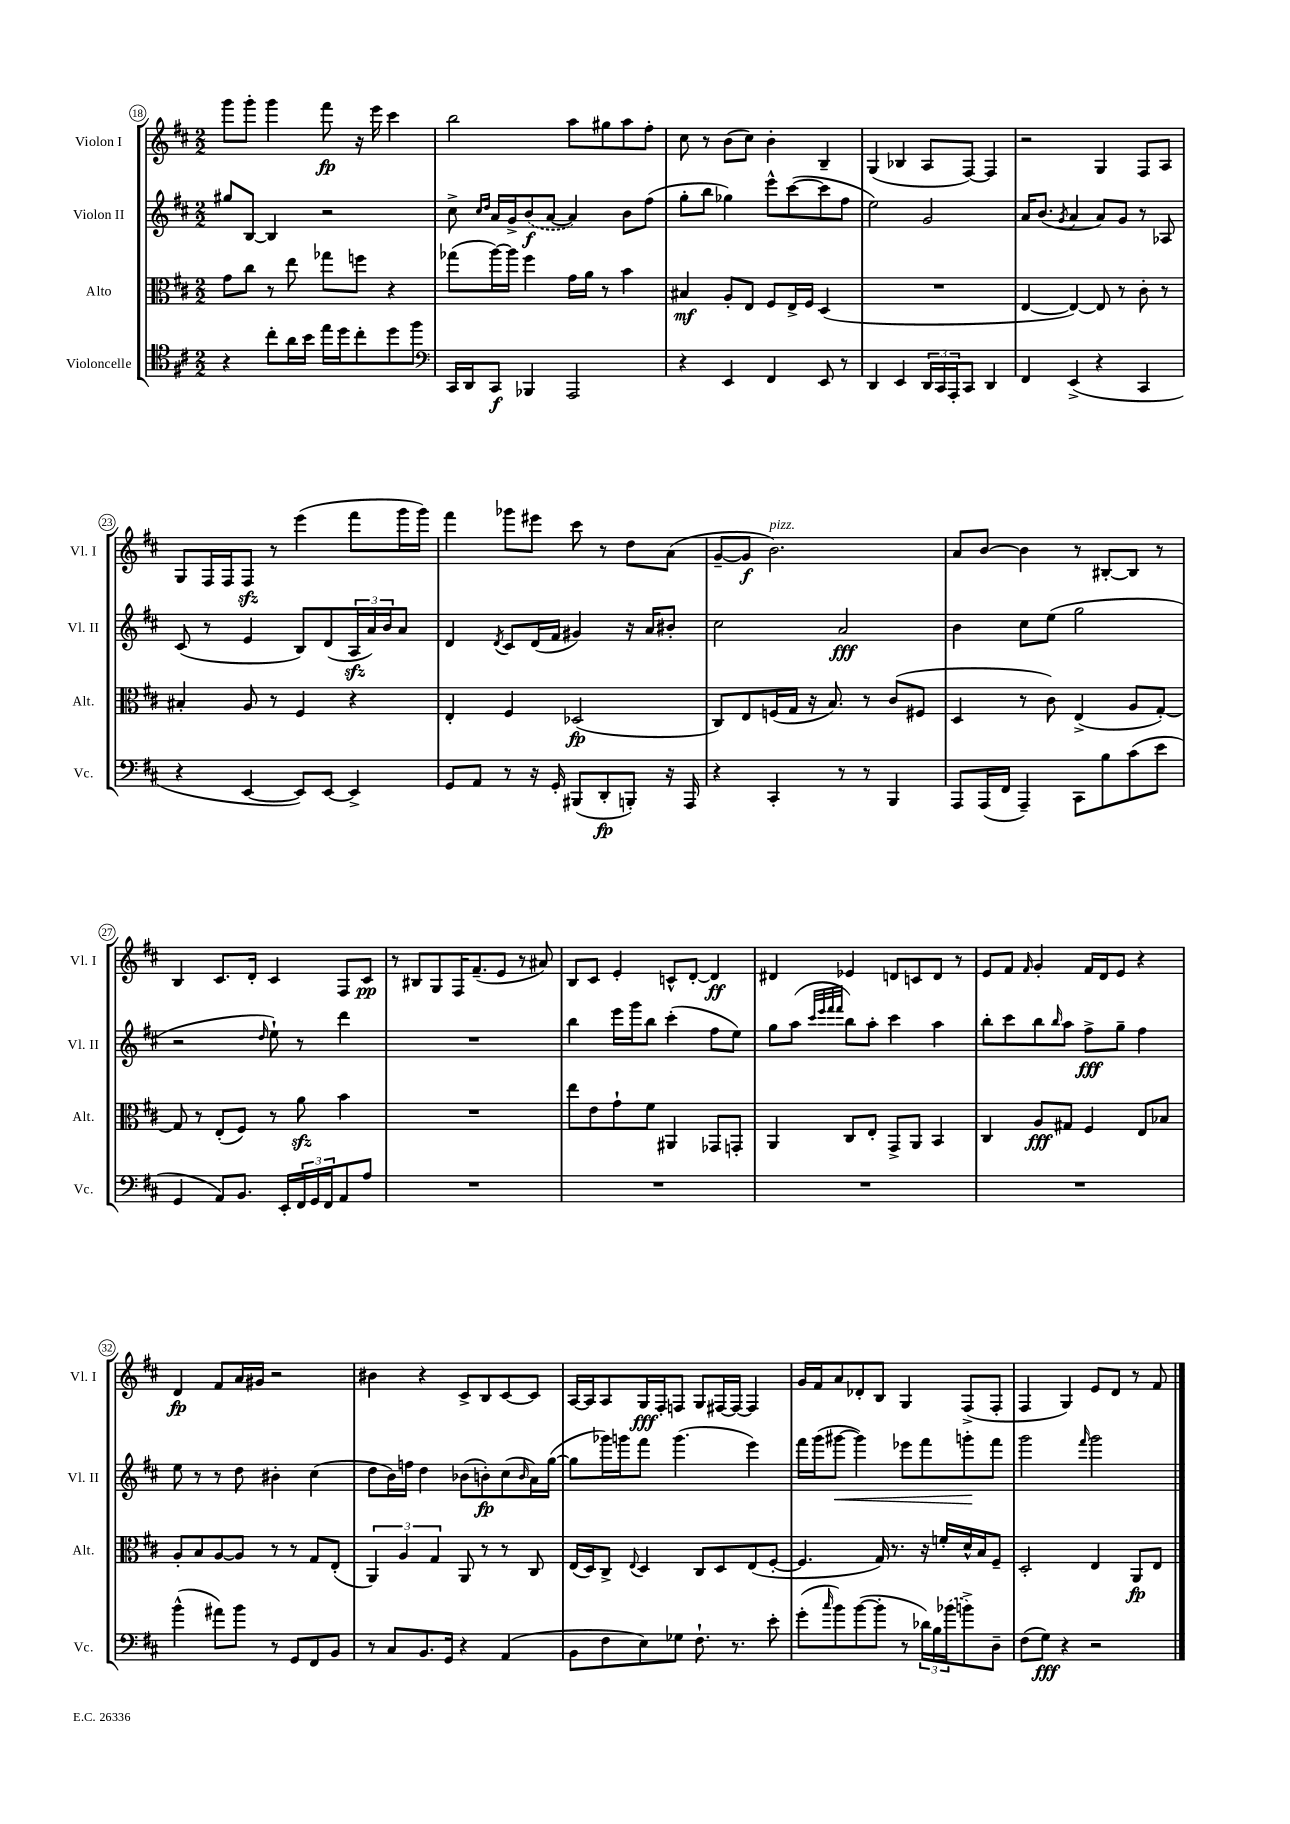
<<
\new StaffGroup <<
\new Staff = "s0" \with { instrumentName = "Violon I" shortInstrumentName = "Vl. I" } {
    \clef treble \key d \major \numericTimeSignature \time 2/2
    g'''8 g'''8-. g'''4 fis'''8\fp r16 e'''16 cis'''4 |
    b''2 a''8 gis''8 a''8 fis''8-. |
    cis''8 r8 b'8( cis''8) b'4-. b4-- |
    g4( bes4 a8 fis8~) fis4 |
    r2 g4 fis8 a8 |
    g8 fis16 fis16 fis8\sfz r8 e'''4( fis'''8 g'''16 g'''16) |
    fis'''4 ges'''8 eis'''8 cis'''8 r8 d''8 a'8( |
    g'8~-- g'8\f b'2.^\markup { \italic "pizz." }) |
    a'8 b'8~ b'4 r8 bis8~-. bis8 r8 |
    b4 cis'8. d'16-. cis'4 fis8 cis'8\pp |
    r8 bis8 g8 fis16 fis'8.--( e'8 r8 ais'8) |
    b8 cis'8 e'4-. c'8-^ d'8~-. d'4\ff |
    dis'4 ees'4 d'8 c'8 d'8 r8 |
    e'8 fis'8 \grace { fis'16 } g'4-. fis'16 d'16 e'8 r4 |
    d'4\fp fis'8 a'16 gis'16 r2 |
    bis'4 r4 cis'8-> b8 cis'8~ cis'8 |
    a16~ a16 a8 g16\fff fis16-. f8 g8 fis16~ fis16~ fis4 |
    g'16 fis'16 a'8 des'8-. b8 g4 fis8->( fis8-. |
    fis4 g4) e'8 d'8 r8 fis'8 \bar "|." |
}
\new Staff = "s1" \with { instrumentName = "Violon II" shortInstrumentName = "Vl. II" } {
    \clef treble \key d \major \numericTimeSignature \time 2/2
    gis''8 b8~ b4 r2 |
    cis''8-> \grace { cis''16 d''16 } a'16 g'16-> \once \slurDashed b'8\f( a'8~ a'4) b'8 fis''8( |
    g''8-. b''8 ges''4) e'''8-^ cis'''8~( cis'''8 fis''8 |
    e''2) g'2 |
    a'16 b'8.( \acciaccatura { g'8 } a'4 a'8) g'8 r8 aes8 |
    cis'8( r8 e'4 b8) d'8( \tuplet 3/2 { a16\sfz a'16) b'16 } a'8 |
    d'4 \acciaccatura { d'8 } cis'8 d'16( fis'16 gis'4) r16 a'16 bis'8-. |
    cis''2 a'2\fff |
    b'4 cis''8 e''8( g''2 |
    r2 \grace { d''16 } e''8-!) r8 d'''4 |
    R1 |
    b''4 e'''16 g'''16 b''8 cis'''4-.( fis''8 e''8) |
    g''8 a''8( \grace { cis'''32 e'''32 fis'''32 fis'''32 } b''8) a''8-. cis'''4 a''4 |
    b''8-. cis'''8 b''8 \grace { b''16 } a''8 fis''8->\fff g''8-- fis''4 |
    e''8 r8 r8 d''8 bis'4-. cis''4( |
    d''8 b'16) f''16 d''4 bes'8( b'8-.\fp) cis''8( \grace { b'16 } a'16) g''16~( |
    g''8 ges'''16) g'''16 fis'''8 g'''4.( e'''4) |
    fis'''16 g'''16( gis'''8~\< gis'''4) ees'''8 fis'''8 g'''8-.\! fis'''8 |
    g'''2 \grace { fis'''16 } g'''2 \bar "|." |
}
\new Staff = "s2" \with { instrumentName = "Alto" shortInstrumentName = "Alt." } {
    \clef alto \key d \major \numericTimeSignature \time 2/2
    g'8 cis''8 r8 e''8 ges''8 f''8 r4 |
    ges''8( a''16~) a''16 fis''4 g'16 a'16 r8 b'4 |
    bis4\mf a8-. e8 fis8 e16-> fis16 d4( |
    R1 |
    e4~ e4~) e8 r8 cis'8-. r8 |
    bis4-. a8 r8 fis4 r4 |
    e4-. fis4 des2\fp( |
    cis8) e8 f16( g16 r16 b8.) r8 cis'8( fis8 |
    d4 r8 cis'8) e4->( a8 g8~-.) |
    g8 r8 e8-.( fis8) r8 a'8\sfz b'4 |
    R1 |
    e''8 e'8 g'8-! fis'8 ais,4 ges,8 g,8-. |
    a,4 cis8 e8-. g,8-> a,8 b,4 |
    cis4 a8\fff gis8 fis4 e8 bes8 |
    a8-. b8 a8~ a8 r8 r8 g8 e8-.( |
    \tuplet 3/2 { a,4) a4 g4 } a,8 r8 r8 cis8 |
    e16( d16) cis8-> \appoggiatura { e8 } d4 cis8 d8 e8( fis8~-. |
    fis4. g16) r8. r16 f'16-. d'16-^ b16 fis8-- |
    d2-. e4 a,8\fp e8 \bar "|." |
}
\new Staff = "s3" \with { instrumentName = "Violoncelle" shortInstrumentName = "Vc." } {
    \clef tenor \key d \major \numericTimeSignature \time 2/2
    r4 cis''8-. a'16 b'16 e''16 d''16 cis''8-. d''8 fis''8 |
    \clef bass cis,16 d,16 cis,8\f bes,,4 a,,2 |
    r4 e,4 fis,4 e,8 r8 |
    d,4 e,4 \tuplet 3/2 { d,16 cis,16 a,,16-. } cis,8 d,4 |
    fis,4 e,4->( r4 cis,4 |
    r4 e,4~ e,8) e,8~ e,4-> |
    g,8 a,8 r8 r16 g,16-. bis,,8( d,8-.\fp b,,8-.) r16 a,,16 |
    r4 cis,4-. r8 r8 b,,4 |
    a,,8 a,,16( fis,16 a,,4--) cis,8 b8 cis'8( e'8 |
    g,4 a,8) b,8. e,16-. \tuplet 3/2 { fis,16 g,16 fis,16 } a,8 a8 |
    R1 |
    R1 |
    R1 |
    R1 |
    b'4-^( ais'8) b'8 r8 g,8 fis,8 b,8 |
    r8 cis8 b,8. g,16 r4 a,4( |
    b,8 fis8 e8) ges8 fis8.-! r8. e'8-. |
    g'8-.( \grace { cis''16 } b'8) b'8~( b'8-. r8 \tuplet 3/2 { des'16) b16 \once \slurDashed bes'16( } b'8->) d8-- |
    fis8( g8\fff) r4 r2 \bar "|." |
}
>>
>>
\layout { \context { \Score currentBarNumber = #18 \override BarNumber.stencil = #(make-stencil-circler 0.1 0.3 ly:text-interface::print) } }
